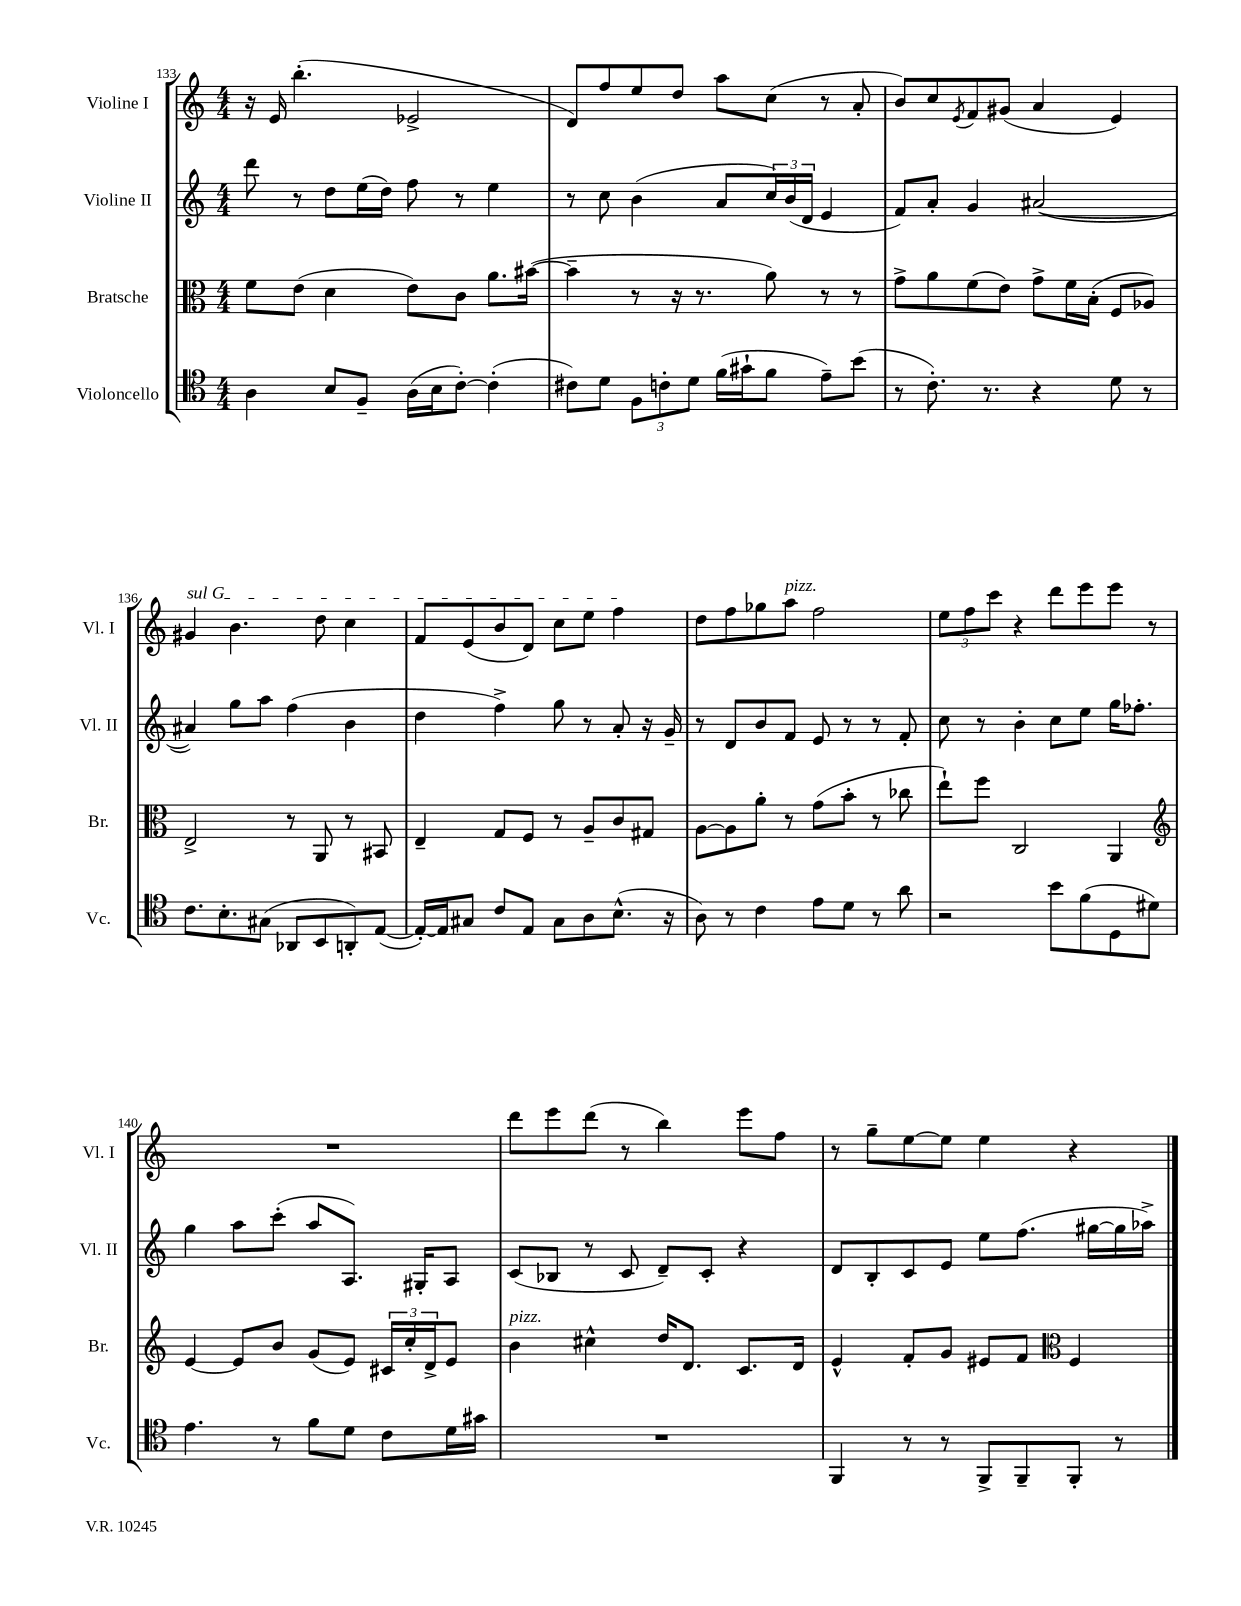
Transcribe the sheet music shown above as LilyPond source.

<<
\new StaffGroup <<
\new Staff = "s0" \with { instrumentName = "Violine I" shortInstrumentName = "Vl. I" } {
    \clef treble \key c \major \numericTimeSignature \time 4/4
    r16 e'16 b''4.-.( ees'2-> |
    d'8) f''8 e''8 d''8 a''8 c''8( r8 a'8-. |
    b'8) c''8 \acciaccatura { e'8 } f'8 gis'8( a'4 e'4) |
    \once \override TextSpanner.bound-details.left.text = \markup { \italic "sul G" } gis'4\startTextSpan b'4. d''8 c''4 |
    f'8 e'8( b'8 d'8) c''8 e''8 f''4\stopTextSpan |
    d''8 f''8 ges''8 a''8^\markup { \italic "pizz." } f''2 |
    \tuplet 3/2 { e''8 f''8 c'''8 } r4 d'''8 e'''8 e'''8 r8 |
    R1 |
    d'''8 e'''8 d'''8( r8 b''4) e'''8 f''8 |
    r8 g''8-- e''8~ e''8 e''4 r4 \bar "|." |
}
\new Staff = "s1" \with { instrumentName = "Violine II" shortInstrumentName = "Vl. II" } {
    \clef treble \key c \major \numericTimeSignature \time 4/4
    d'''8 r8 d''8 e''16( d''16) f''8 r8 e''4 |
    r8 c''8 b'4( a'8 \tuplet 3/2 { c''16) b'16( d'16 } e'4 |
    f'8) a'8-. g'4 ais'2~( |
    ais'4) g''8 a''8 f''4( b'4 |
    d''4 f''4->) g''8 r8 a'8-. r16 g'16-- |
    r8 d'8 b'8 f'8 e'8 r8 r8 f'8-. |
    c''8 r8 b'4-. c''8 e''8 g''16 fes''8.-. |
    g''4 a''8 c'''8-.( a''8 a8.) gis16-. a8 |
    c'8( bes8 r8 c'8 d'8--) c'8-. r4 |
    d'8 b8-. c'8 e'8 e''8 f''8.( gis''16~ gis''16 aes''16->) \bar "|." |
}
\new Staff = "s2" \with { instrumentName = "Bratsche" shortInstrumentName = "Br." } {
    \clef alto \key c \major \numericTimeSignature \time 4/4
    f'8 e'8( d'4 e'8) c'8 a'8. bis'16~( |
    bis'4-- r8 r16 r8. a'8) r8 r8 |
    g'8-> a'8 f'8( e'8) g'8-> f'16 b16-.( f8 aes8) |
    e2-> r8 a,8 r8 bis,8 |
    e4-- g8 f8 r8 a8-- c'8 gis8 |
    a8~ a8 a'8-. r8 g'8( b'8-. r8 ces''8 |
    e''8-!) f''8 c2 a,4 |
    \clef treble e'4~ e'8 b'8 g'8( e'8) \tuplet 3/2 { cis'16 c''16-. d'16-> } e'8 |
    b'4^\markup { \italic "pizz." } cis''4-^ d''16 d'8. c'8. d'16 |
    e'4-^ f'8-. g'8 eis'8 f'8 \clef alto f4 \bar "|." |
}
\new Staff = "s3" \with { instrumentName = "Violoncello" shortInstrumentName = "Vc." } {
    \clef tenor \key c \major \numericTimeSignature \time 4/4
    a4 b8 f8-- a16( b16 c'8~-.) c'4-.( |
    cis'8) d'8 \tuplet 3/2 { f8 c'8-. d'8 } f'16( gis'16-! f'8 e'8--) b'8( |
    r8 c'8.-.) r8. r4 d'8 r8 |
    c'8. b8.-. gis8( aes,8 b,8 a,8-.) e8~( |
    e16~-.) e16 gis8 c'8 e8 gis8 a8 b8.-^( r16 |
    a8) r8 c'4 e'8 d'8 r8 a'8 |
    r2 b'8 f'8( d8 dis'8) |
    e'4. r8 f'8 d'8 c'8 d'16 gis'16 |
    R1 |
    f,4 r8 r8 f,8-> f,8-- f,8-. r8 \bar "|." |
}
>>
>>
\layout { \context { \Score currentBarNumber = #133 } }
